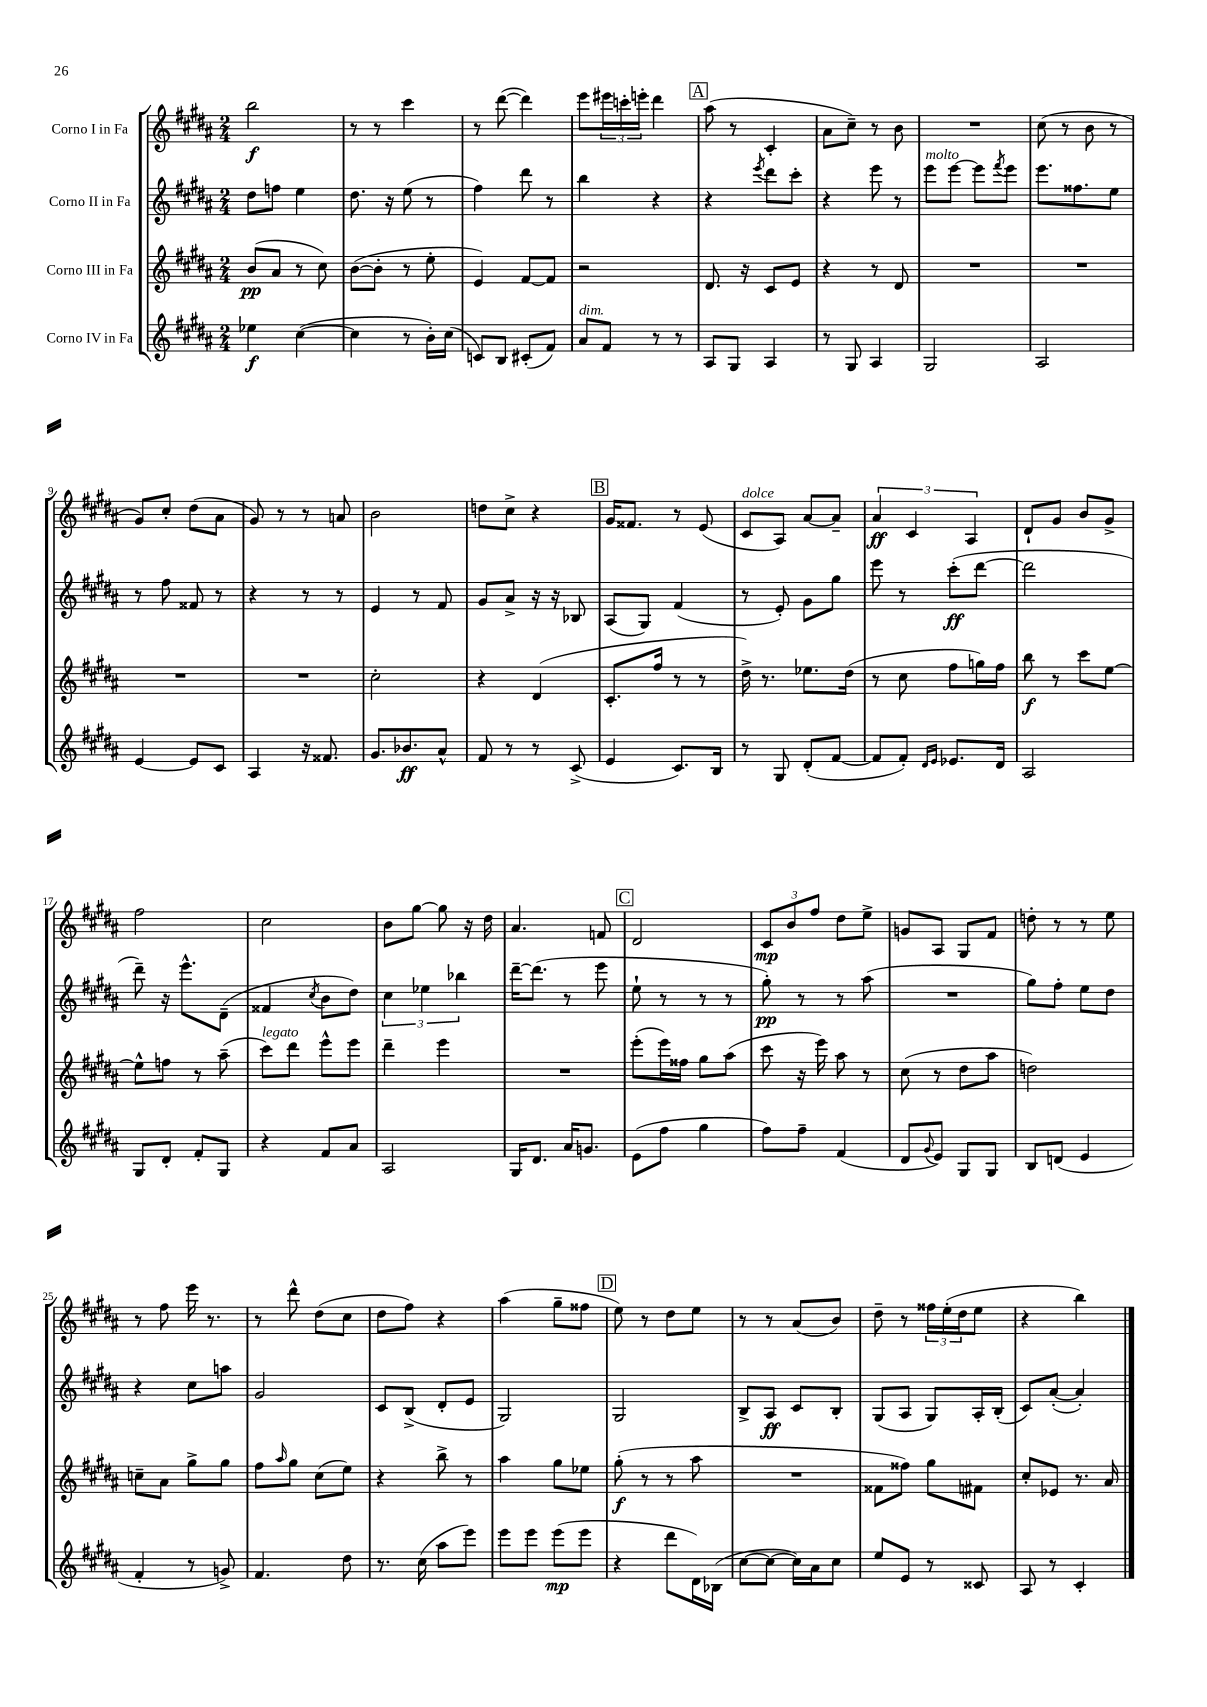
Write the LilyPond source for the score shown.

<<
\new StaffGroup <<
\new Staff = "s0" \with { instrumentName = "Corno I in Fa" } {
    \clef treble \key b \major \numericTimeSignature \time 2/4
    b''2\f |
    r8 r8 cis'''4 |
    r8 dis'''8~( dis'''4) |
    e'''8 \tuplet 3/2 { eis'''16 c'''16-. e'''16-. } dis'''4 |
    \mark \markup { \box "A" } ais''8( r8 cis'4-. |
    ais'8 cis''8--) r8 b'8 |
    R2 |
    cis''8( r8 b'8 r8 |
    gis'8) cis''8-. dis''8( ais'8 |
    gis'8) r8 r8 a'8 |
    b'2 |
    d''8 cis''8-> r4 |
    \mark \markup { \box "B" } gis'16 fisis'8. r8 e'8( |
    cis'8^\markup { \italic "dolce" } ais8) ais'8~ ais'8-- |
    \tuplet 3/2 { ais'4\ff cis'4 ais4 } |
    dis'8-! gis'8 b'8 gis'8-> |
    fis''2 |
    cis''2 |
    b'8 gis''8~ gis''8 r16 dis''16 |
    ais'4. f'8 |
    \mark \markup { \box "C" } dis'2 |
    \tuplet 3/2 { cis'8\mp b'8 fis''8 } dis''8 e''8-> |
    g'8 ais8 gis8 fis'8 |
    d''8-. r8 r8 e''8 |
    r8 fis''8 e'''16 r8. |
    r8 dis'''8-^ dis''8( cis''8 |
    dis''8 fis''8) r4 |
    ais''4( gis''8-- fisis''8 |
    \mark \markup { \box "D" } e''8) r8 dis''8 e''8 |
    r8 r8 ais'8( b'8) |
    dis''8-- r8 \tuplet 3/2 { fisis''16 e''16-.( dis''16 } e''8 |
    r4 b''4) \bar "|." |
}
\new Staff = "s1" \with { instrumentName = "Corno II in Fa" } {
    \clef treble \key b \major \numericTimeSignature \time 2/4
    dis''8 f''8 e''4 |
    dis''8. r16 e''8( r8 |
    fis''4) dis'''8 r8 |
    b''4 r4 |
    \mark \markup { \box "A" } r4 \acciaccatura { e'''8 } dis'''8 cis'''8-. |
    r4 e'''8 r8 |
    e'''8^\markup { \italic "molto" } e'''8~ e'''8 \acciaccatura { fis'''8 } e'''8 |
    e'''8. fisis''8. e''8 |
    r8 fis''8 fisis'8 r8 |
    r4 r8 r8 |
    e'4 r8 fis'8 |
    gis'8 ais'8-> r16 r16 bes8 |
    \mark \markup { \box "B" } ais8( gis8) fis'4( |
    r8 e'8-.) gis'8 gis''8 |
    e'''8 r8 cis'''8-.\ff( dis'''8~ |
    dis'''2 |
    dis'''8--) r16 e'''8.-^ dis'8--( |
    fisis'4 \acciaccatura { cis''8 } b'8 dis''8) |
    \tuplet 3/2 { cis''4 ees''4 bes''4 } |
    dis'''16~-- dis'''8.( r8 e'''8 |
    \mark \markup { \box "C" } e''8-! r8 r8 r8 |
    gis''8-.\pp) r8 r8 ais''8( |
    R2 |
    gis''8) fis''8-. e''8 dis''8 |
    r4 cis''8 a''8 |
    gis'2 |
    cis'8 b8->( dis'8-. e'8 |
    gis2) |
    \mark \markup { \box "D" } gis2 |
    b8-> ais8\ff cis'8 b8-. |
    gis8( ais8 gis8) ais16-. b16-.( |
    cis'8) ais'8~-.( ais'4-.) \bar "|." |
}
\new Staff = "s2" \with { instrumentName = "Corno III in Fa" } {
    \clef treble \key b \major \numericTimeSignature \time 2/4
    b'8\pp( ais'8 r8 cis''8) |
    b'8~( b'8-. r8 e''8-. |
    e'4) fis'8~ fis'8 |
    r2 |
    \mark \markup { \box "A" } dis'8. r16 cis'8 e'8 |
    r4 r8 dis'8 |
    R2 |
    R2 |
    R2 |
    R2 |
    cis''2-. |
    r4 dis'4( |
    \mark \markup { \box "B" } cis'8.-. fis''16 r8 r8 |
    dis''16->) r8. ees''8. dis''16( |
    r8 cis''8 fis''8 g''16) fis''16 |
    b''8\f r8 cis'''8 e''8~ |
    e''8-^ f''8 r8 ais''8--( |
    cis'''8^\markup { \italic "legato" }) dis'''8 e'''8-^ e'''8 |
    dis'''4-- e'''4 |
    R2 |
    \mark \markup { \box "C" } e'''8-.( e'''16) fisis''16 gis''8 ais''8( |
    cis'''8 r16 e'''16) ais''8 r8 |
    cis''8( r8 dis''8 ais''8 |
    d''2) |
    c''8-- ais'8 gis''8-> gis''8 |
    fis''8 \grace { ais''16 } gis''8 cis''8( e''8) |
    r4 b''8-> r8 |
    ais''4 gis''8 ees''8 |
    \mark \markup { \box "D" } gis''8-.\f( r8 r8 ais''8 |
    R2 |
    fisis'8 fisis''8) gis''8 fis'8 |
    cis''8-. ees'8 r8. ais'16 \bar "|." |
}
\new Staff = "s3" \with { instrumentName = "Corno IV in Fa" } {
    \clef treble \key b \major \numericTimeSignature \time 2/4
    ees''4\f cis''4~( |
    cis''4 r8 b'16-.) cis''16( |
    c'8) b8 cis'8-.( fis'8) |
    ais'8^\markup { \italic "dim." } fis'8 r8 r8 |
    \mark \markup { \box "A" } ais8 gis8 ais4 |
    r8 gis8 ais4 |
    gis2 |
    ais2 |
    e'4~ e'8 cis'8 |
    ais4 r16 fisis'8. |
    gis'8. bes'8.\ff ais'8-^ |
    fis'8 r8 r8 cis'8->( |
    \mark \markup { \box "B" } e'4 cis'8.) b16 |
    r8 gis8 dis'8-.( fis'8~ |
    fis'8 fis'8-.) \grace { dis'16 e'16 } ees'8. dis'16 |
    ais2 |
    gis8 dis'8-. fis'8-. gis8 |
    r4 fis'8 ais'8 |
    ais2 |
    gis16 dis'8. ais'16 g'8. |
    \mark \markup { \box "C" } e'8( fis''8 gis''4 |
    fis''8) fis''8-- fis'4( |
    dis'8 \appoggiatura { gis'8 } e'8) gis8 gis8 |
    b8 d'8( e'4 |
    fis'4-. r8 g'8->) |
    fis'4. dis''8 |
    r8. cis''16( ais''8 e'''8) |
    e'''8 e'''8 e'''8\mp( e'''8 |
    \mark \markup { \box "D" } r4 dis'''8 dis'16) bes16( |
    cis''8~ cis''8~ cis''16) ais'16 cis''8 |
    e''8 e'8 r8 cisis'8 |
    ais8 r8 cis'4-. \bar "|." |
}
>>
>>
